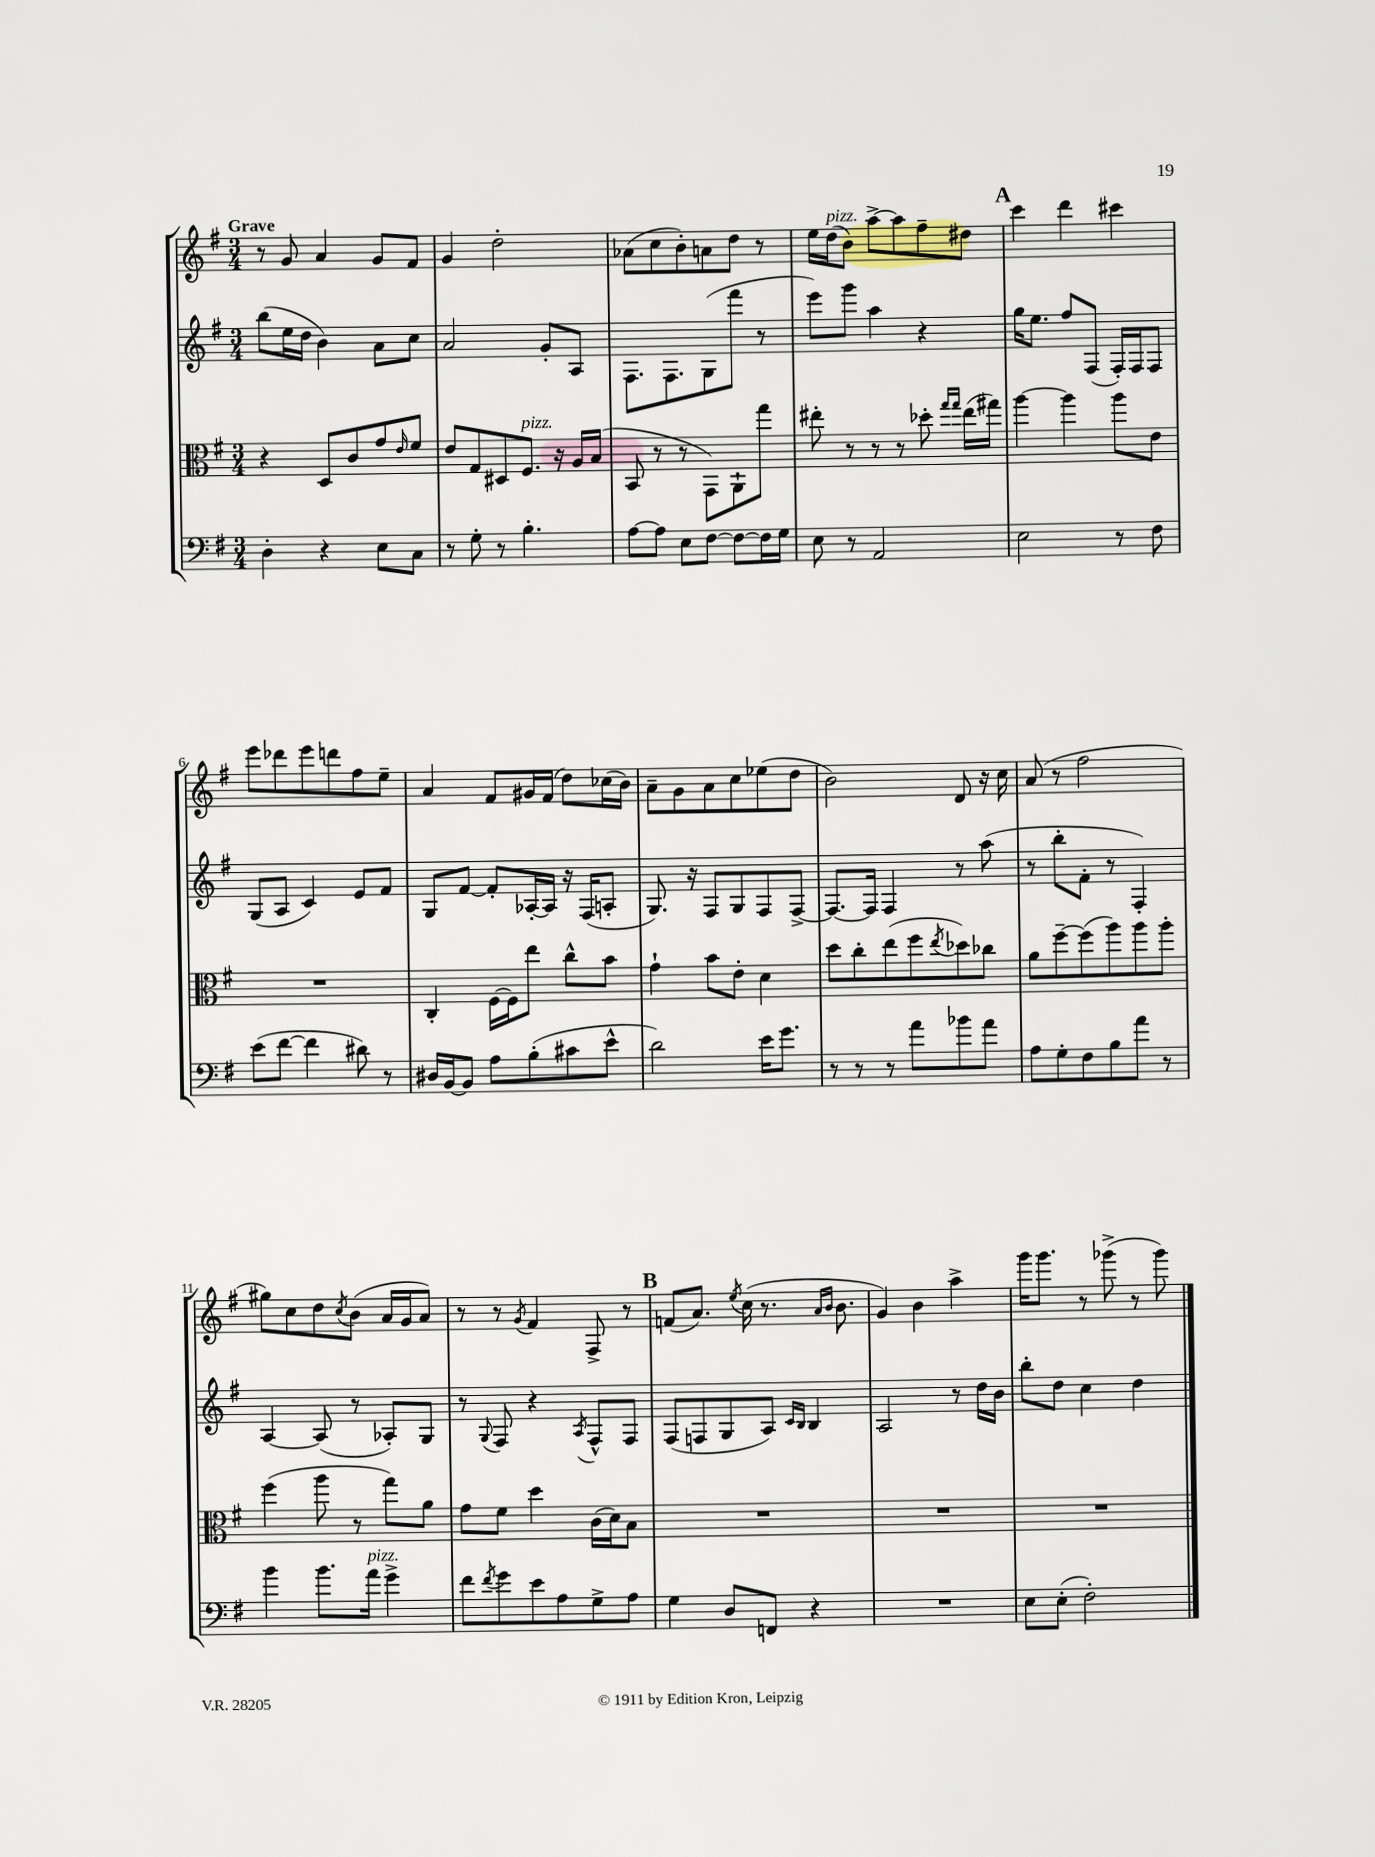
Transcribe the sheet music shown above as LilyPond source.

<<
\new StaffGroup <<
\new Staff = "s0" {
    \clef treble \key g \major \numericTimeSignature \time 3/4 \tempo "Grave"
    r8 g'8 a'4 g'8 fis'8 |
    g'4 d''2-. |
    aes'8( c''8 b'8-.) a'8 d''8 r8 |
    e''16 d''16^\markup { \italic "pizz." }( b'8) a''8~-> a''8 fis''8-- dis''8 |
    \mark \markup { \bold "A" } c'''4 d'''4 cis'''4 |
    e'''8 des'''8 e'''8 d'''8 fis''8 e''8-- |
    a'4 fis'8 gis'16 fis'16( d''8) ces''16( b'16) |
    a'8-- g'8 a'8 c''8 ees''8( d''8 |
    b'2) d'8 r16 c''16 |
    a'8( r8 fis''2 |
    gis''8) c''8 d''8 \acciaccatura { c''8 } b'8( a'16 g'16 a'8) |
    r8 r8 \acciaccatura { g'8 } fis'4 fis8-> r8 |
    \mark \markup { \bold "B" } f'8( a'8.) \acciaccatura { e''8 } c''16( r8. \grace { a'16 b'16 } b'8. |
    g'4) b'4 a''4-> |
    g'''16 g'''8. r8 ges'''8->( r8 ges'''8) \bar "|." |
}
\new Staff = "s1" {
    \clef treble \key g \major \numericTimeSignature \time 3/4
    b''8( e''16 d''16 b'4) a'8 c''8 |
    a'2 g'8-. a8 |
    fis8. fis8. g8( fis'''8 r8 |
    e'''8) g'''8 a''4 r4 |
    \mark \markup { \bold "A" } g''16 e''8. fis''8 fis8( fis16-.) fis16 fis8 |
    g8( a8 c'4) e'8 fis'8 |
    g8 fis'8~ fis'8-. aes16~-. aes16 r16 fis16( a8-. |
    g8.) r16 fis8 g8 fis8 fis8~-> |
    fis8.~ fis16 fis4 r8 a''8( |
    r8 b''8-. fis'8-. r8 fis4-.) |
    a4~ a8( r8 aes8-.) g8 |
    r8 \appoggiatura { g8 } fis8 r4 \acciaccatura { a8 } fis8-^ fis8 |
    \mark \markup { \bold "B" } fis8( f8 g8 a8) \grace { c'16 b16 } b4 |
    a2 r8 d''16 b'16 |
    b''8-. d''8 c''4 d''4 \bar "|." |
}
\new Staff = "s2" {
    \clef alto \key g \major \numericTimeSignature \time 3/4
    r4 d8 c'8 g'8 \grace { e'16 } fis'8 |
    e'8 g8 dis8 fis8.^\markup { \italic "pizz." } r16 a16 b16( |
    b,8 r8 r8 g,8) a,8-! g''8 |
    eis''8-. r8 r8 r8 des''8-. \grace { g''16 g''16 } eis''16( gis''16) |
    \mark \markup { \bold "A" } a''4~ a''4 a''8 e'8 |
    R2. |
    c4-. fis16~ fis16 e''8 c''8-^ b'8 |
    g'4-! b'8 e'8-. d'4 |
    d''8 c''8-. e''8( fis''8 \acciaccatura { e''8 } des''8) ces''8 |
    a'8 fis''8~-- fis''8( a''8) a''8 a''8-. |
    fis''4( a''8 r8 g''8) a'8 |
    g'8 fis'8 d''4 c'16( d'16) b8 |
    \mark \markup { \bold "B" } R2. |
    R2. |
    R2. \bar "|." |
}
\new Staff = "s3" {
    \clef bass \key g \major \numericTimeSignature \time 3/4
    d4-. r4 e8 c8 |
    r8 g8-. r8 b4.-. |
    a8~ a8 e8 fis8~ fis8~ fis16 g16 |
    e8 r8 a,2 |
    \mark \markup { \bold "A" } e2 r8 fis8 |
    e'8( fis'8~ fis'4 dis'8) r8 |
    dis16 b,16~ b,8 a8 b8-.( cis'8 e'8-^ |
    d'2) e'16 g'8. |
    r8 r8 r8 a'8 bes'8 a'8 |
    a8 g8-. fis8 b8 a'8 r8 |
    b'4 b'8. a'16^\markup { \italic "pizz." } g'4-> |
    fis'8 \acciaccatura { fis'8 } g'8 e'8 a8 g8-> a8 |
    \mark \markup { \bold "B" } g4 d8 f,8 r4 |
    R2. |
    e8 e8-.( fis2-.) \bar "|." |
}
>>
>>
